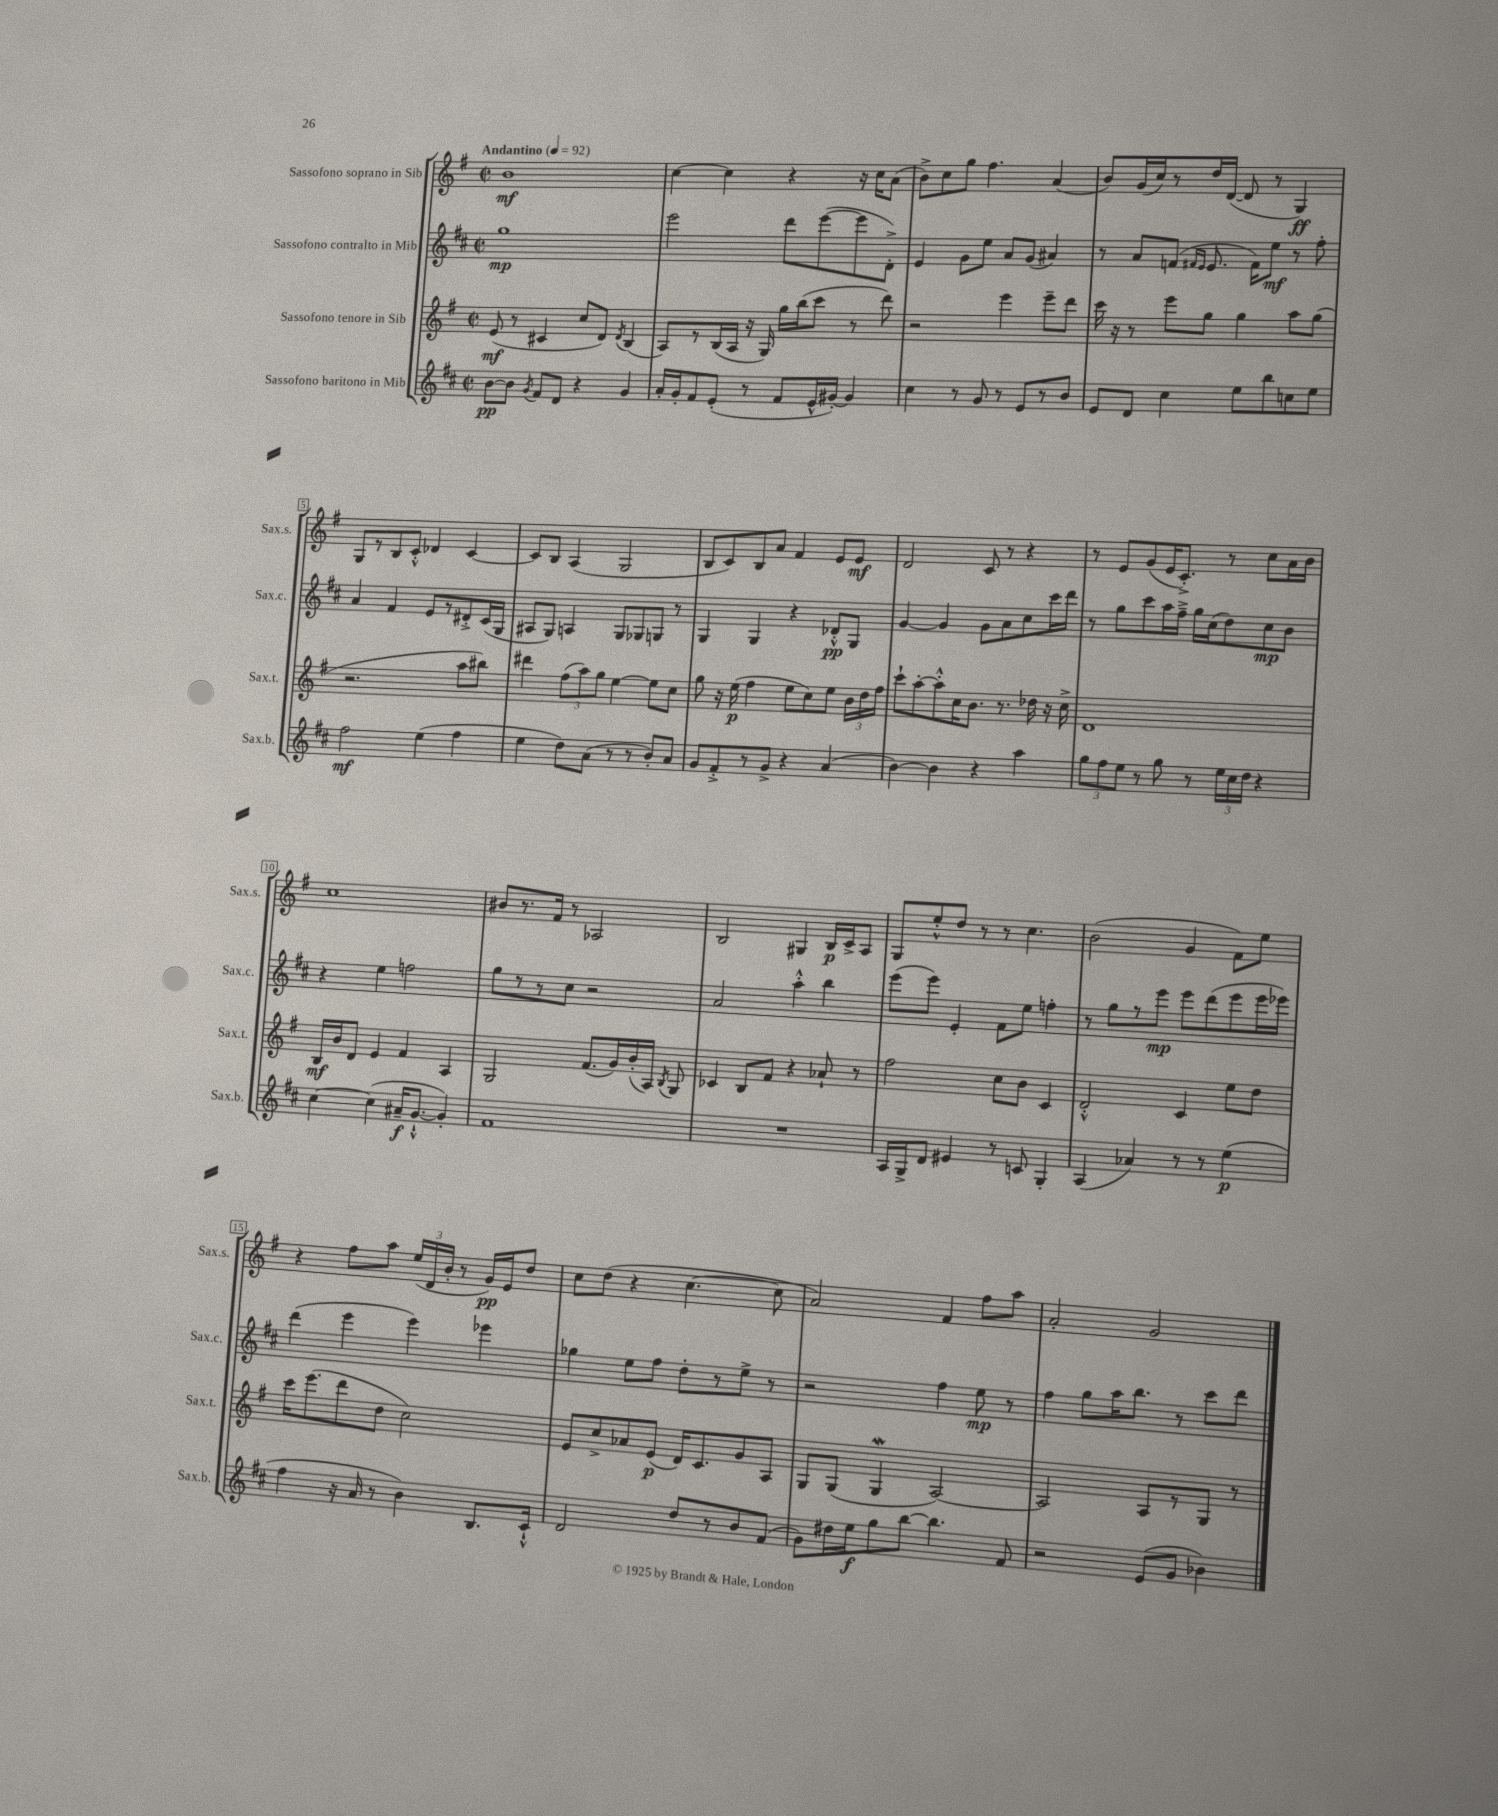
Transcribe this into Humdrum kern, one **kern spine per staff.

**kern	**dynam	**kern	**dynam	**kern	**dynam	**kern	**dynam
*part4	*part4	*part3	*part3	*part2	*part2	*part1	*part1
*staff4	*staff4	*staff3	*staff3	*staff2	*staff2	*staff1	*staff1
*I"Sassofono baritono in Mib	*	*I"Sassofono tenore in Sib	*	*I"Sassofono contralto in Mib	*	*I"Sassofono soprano in Sib	*
*I'Sax.b.	*	*I'Sax.t.	*	*I'Sax.c.	*	*I'Sax.s.	*
*clefG2	*	*clefG2	*	*clefG2	*	*clefG2	*
*k[f#c#]	*	*k[f#]	*	*k[f#c#]	*	*k[f#]	*
*M2/2	*	*M2/2	*	*M2/2	*	*M2/2	*
*met(c|)	*	*met(c|)	*	*met(c|)	*	*met(c|)	*
*MM92	*	*MM92	*	*MM92	*	*MM92	*
=1	=1	=1	=1	=1	=1	=1	=1
!	!	!	!	!	!	!LO:TX:a:B:t=Andantino	!
[8b\L	pp	(8e/	mf	1gg	mp	1b	mf
8b\J]	.	8r	.	.	.	.	.
8qg/	.	.	.	.	.	.	.
8f#/L	.	4c#X/	.	.	.	.	.
8d/J	.	.	.	.	.	.	.
4r	.	8cc/L	.	.	.	.	.
.	.	8d/J)	.	.	.	.	.
.	.	8qd/	.	.	.	.	.
4g/	.	(4B/	.	.	.	.	.
=2	=2	=2	=2	=2	=2	=2	=2
16a'/LL	.	8A/L)	.	2eee\	.	[4cc\	.
16g'/J	.	.	.	.	.	.	.
8f#/	.	8r	.	.	.	.	.
(8e'/J	.	(16B/L	.	.	.	4cc\]	.
.	.	16A/JJ	.	.	.	.	.
8r	.	16r	.	.	.	.	.
.	.	16G/)	.	.	.	.	.
8f#/L	.	16gg\LL	.	8ddd\L	.	4r	.
.	.	(16bb\J	.	.	.	.	.
16e^^/L	.	8ccc\J	.	([8eee\	.	.	.
[16g#X'/JJ)	.	.	.	.	.	.	.
4g#/]	.	8r	.	8eee\]	.	16r	.
.	.	.	.	.	.	16cc\KL	.
.	.	8ddd\)	.	8d'^\J)	.	(8a\J	.
=3	=3	=3	=3	=3	=3	=3	=3
4cc#\	.	2r	.	4e/	.	8b^\L)	.
.	.	.	.	.	.	8cc\	.
8r	.	.	.	8g\L	.	8gg\J	.
8g/	.	.	.	8ee\J	.	4.ff#\	.
8r	.	4eee\	.	8a/L	.	.	.
8e/L	.	.	.	(8g/J	.	.	.
8r	.	8eee~\L	.	4a#X/)	.	(4a/	.
8b/J	.	8ddd\J	.	.	.	.	.
=4	=4	=4	=4	=4	=4	=4	=4
8e/L	.	16ccc\	.	8r	.	8b/L)	.
.	.	16r	.	.	.	.	.
8d/J	.	8r	.	8a/L	.	(16g/L	.
.	.	.	.	.	.	16cc/J)	.
4cc#\	.	8eee\L	.	(8fn/J	.	8r	.
.	.	.	.	16qqf#X/LL	.	.	.
.	.	.	.	16qqe/JJ	.	.	.
.	.	8gg\J	.	8.e/	.	16dd/L	.
.	.	.	.	.	.	([16d/JJ	.
8ee\L	.	4gg\	.	.	.	8d/]	.
.	.	.	.	16f#\KL)	.	.	.
8bb\	.	.	.	8ee\J	mf	8r	.
8ccn\	.	8aa\L	.	8r	.	4G/)	ff
8ee\J	.	(8gg\J	.	8ff#'\	.	.	.
!!LO:LB:g=z
=5	=5	=5	=5	=5	=5	=5	=5
2ff#\	mf	2.r	.	4a/	.	8G/L	.
.	.	.	.	.	.	8r	.
.	.	.	.	4f#/	.	8B/	.
.	.	.	.	.	.	8c'^^/J	.
(4ee\	.	.	.	8e/L	.	4d-X/	.
.	.	.	.	8r	.	.	.
4ff#\	.	8aa\L	.	8d#X'^/	.	[4c/	.
.	.	8bb#X\J)	.	(16c#/L	.	.	.
.	.	.	.	16G/JJ	.	.	.
=6	=6	=6	=6	=6	=6	=6	=6
4ee\	.	4ddd#X\	.	8A#X/L	.	8c/L]	.
.	.	.	.	8G/J)	.	8B/J	.
8dd\L)	.	(12ff#\L	.	4An/	.	(4A/	.
.	.	12aa\)	.	.	.	.	.
(8a\J	.	.	.	.	.	.	.
.	.	12gg\J	.	.	.	.	.
8r	.	[4ee\	.	8G/L	.	2G/	.
8r	.	.	.	8G-X/	.	.	.
8b'/L)	.	8ee\L]	.	8Gn/J	.	.	.
8a/J	.	8cc\J	.	8r	.	.	.
=7	=7	=7	=7	=7	=7	=7	=7
8g/L	.	8gg\	.	4G/	.	8B/L	.
8f#'^/	.	16r	.	.	.	8c/)	.
.	.	(16ee\	p	.	.	.	.
8r	.	4ff#\	.	4G/	.	8B/	.
8g^/J	.	.	.	.	.	8a/J	.
4r	.	8ee\L	.	4r	.	4f#/	.
.	.	8cc\)	.	.	.	.	.
(4a/	.	8ee\J	.	8d-X'^^/L	pp	8e/L	.
.	.	24b\LL	.	8G/J	.	8e/J	mf
.	.	24dd\	.	.	.	.	.
.	.	24ff#\JJ	.	.	.	.	.
=8	=8	=8	=8	=8	=8	=8	=8
[4b\)	.	8ccc`\L	.	[4g/	.	2d/	.
.	.	[8aa'\	.	.	.	.	.
4b\]	.	8aa'^^\]	.	4g/]	.	.	.
.	.	16cc\K	.	.	.	.	.
.	.	8.b\J	.	.	.	.	.
4r	.	.	.	8g\L	.	8c/	.
.	.	8.r	.	8a\	.	8r	.
4aa\	.	.	.	8cc#\	.	4r	.
.	.	16dd-X\	.	.	.	.	.
.	.	16r	.	16ccc#\L	.	.	.
.	.	16cc^\	.	16ddd\JJ	.	.	.
=9	=9	=9	=9	=9	=9	=9	=9
12gg\L	.	1d	.	8r	.	8r	.
12ff#\	.	.	.	.	.	.	.
.	.	.	.	8gg\L	.	8e/L	.
12ee\J	.	.	.	.	.	.	.
8r	.	.	.	8ccc#\	.	(8g/	.
8gg\	.	.	.	16aa\L	.	16e/K	.
.	.	.	.	16ff#~^\JJ	.	8.c'^/J)	.
8r	.	.	.	16gg\LL	.	.	.
.	.	.	.	(16cc#\J	.	.	.
24ee\LL	.	.	.	8dd\)	.	8r	.
24cc#\	.	.	.	.	.	.	.
24dd\JJ	.	.	.	.	.	.	.
4r	.	.	.	8cc#\	mp	8cc\L	.
.	.	.	.	8b\J	.	16a\L	.
.	.	.	.	.	.	16b\JJ	.
!!LO:LB:g=z
=10	=10	=10	=10	=10	=10	=10	=10
[4cc#\	.	16B/LL	mf	4r	.	1cc	.
.	.	16b/J	.	.	.	.	.
.	.	8d/J	.	.	.	.	.
(4cc#\]	.	4e/	.	4ee\	.	.	.
16a#X~/KL	f	4f#/	.	2ffn\	.	.	.
[8.g`^^/J	.	.	.	.	.	.	.
4g'/])	.	4A/	.	.	.	.	.
=11	=11	=11	=11	=11	=11	=11	=11
1f#	.	2G/	.	8gg\L	.	8b#X/L	.
.	.	.	.	8r	.	8.r	.
.	.	.	.	8r	.	.	.
.	.	.	.	.	.	16f#/Jk	.
.	.	.	.	8cc#\J	.	8r	.
.	.	(8.f#/L	.	2r	.	2A-X/	.
.	.	16g/L)	.	.	.	.	.
.	.	(16b'/	.	.	.	.	.
.	.	16A/JJ)	.	.	.	.	.
.	.	8qB/	.	.	.	.	.
.	.	8G/	.	.	.	.	.
=12	=12	=12	=12	=12	=12	=12	=12
1r	.	4c-X/	.	2a/	.	2B/	.
.	.	8B/L	.	.	.	.	.
.	.	8f#/J	.	.	.	.	.
.	.	4r	.	4aa'^^\	.	4G#X/	.
.	.	8a-X`/	.	4bb\	.	16B/LL	p
.	.	.	.	.	.	16c^/J	.
.	.	8r	.	.	.	8A/J	.
=13	=13	=13	=13	=13	=13	=13	=13
16A/LL	.	2ff#\	.	(8eee\L	.	8G/L	.
16G^/J	.	.	.	.	.	.	.
8d/J	.	.	.	8eee\J)	.	8ee'^^/	.
4e#X/	.	.	.	4e'/	.	8dd/J	.
.	.	.	.	.	.	8r	.
8r	.	8cc\L	.	8f#\L	.	8r	.
8cn/	.	8b\J	.	8ee\J	.	4.cc\	.
4G'/	.	4c/	.	4ffn'\	.	.	.
=14	=14	=14	=14	=14	=14	=14	=14
(4A/	.	2d'^^/	.	8r	.	(2b\	.
.	.	.	.	8gg\L	.	.	.
4a-X/)	.	.	.	8r	.	.	.
.	.	.	.	8eee\J	mp	.	.
8r	.	4c/	.	8eee\L	.	4g/	.
8r	.	.	.	(8ddd\	.	.	.
(4ee\	p	8ee\L	.	8eee\	.	8f#\L)	.
.	.	8dd\J	.	16eee\L	.	8ee\J	.
.	.	.	.	16eee-X\JJ)	.	.	.
!!LO:LB:g=z
=15	=15	=15	=15	=15	=15	=15	=15
4ff#\	.	16ccc\KL	.	(4ddd\	.	4r	.
.	.	(8.eee\	.	.	.	.	.
16r	.	8ddd\	.	4eee\	.	8ff#\L	.
16a/	.	.	.	.	.	.	.
8r	.	8dd\J	.	.	.	8aa\J	.
4b\)	.	2cc\)	.	4eee\)	.	(24ee/LL	.
.	.	.	.	.	.	24d/	.
.	.	.	.	.	.	24b'/JJ	.
.	.	.	.	.	.	8r	.
8.B/L	.	.	.	4eee-X\	.	16g/LL)	pp
.	.	.	.	.	.	16e/J	.
.	.	.	.	.	.	8dd/J	.
16c#`^^/Jk	.	.	.	.	.	.	.
=16	=16	=16	=16	=16	=16	=16	=16
2d/	.	8e/L	.	4gg-X\	.	8cc\L	.
.	.	8cc^/	.	.	.	(8dd\J	.
.	.	8a-X/	.	8ee\L	.	4r	.
.	.	(8e/J	p	8ff#\J	.	.	.
8dd/L	.	16d/KL)	.	8dd'\L	.	[4.cc\	.
.	.	8.c/	.	.	.	.	.
8r	.	.	.	8r	.	.	.
8b/	.	8g/	.	8ee^\J	.	.	.
(8f#/J	.	8A/J	.	8r	.	8cc\]	.
=17	=17	=17	=17	=17	=17	=17	=17
8g\L)	.	8G/L	.	2r	.	2a/)	.
16dd#X\L	.	(8G/J	.	.	.	.	.
16ee\J	f	.	.	.	.	.	.
8gg\	.	4Gw/	.	.	.	.	.
[8bb\J	.	.	.	.	.	.	.
4.bb\]	.	[2A/)	.	4ff#\	.	4f#/	.
.	.	.	.	8ee\	mp	8ff#\L	.
8f#/	.	.	.	8r	.	8aa\J	.
=18	=18	=18	=18	=18	=18	=18	=18
2r	.	2A/]	.	4ff#\	.	2a'/	.
.	.	.	.	8gg\L	.	.	.
.	.	.	.	16aa\K	.	.	.
.	.	.	.	8.bb\J	.	.	.
(8e/L	.	8A/L	.	.	.	2g/	.
8g/J	.	8r	.	8r	.	.	.
4b-X\)	.	8G/J	.	8ccc#\L	.	.	.
.	.	8r	.	8ddd\J	.	.	.
==	==	==	==	==	==	==	==
*-	*-	*-	*-	*-	*-	*-	*-
